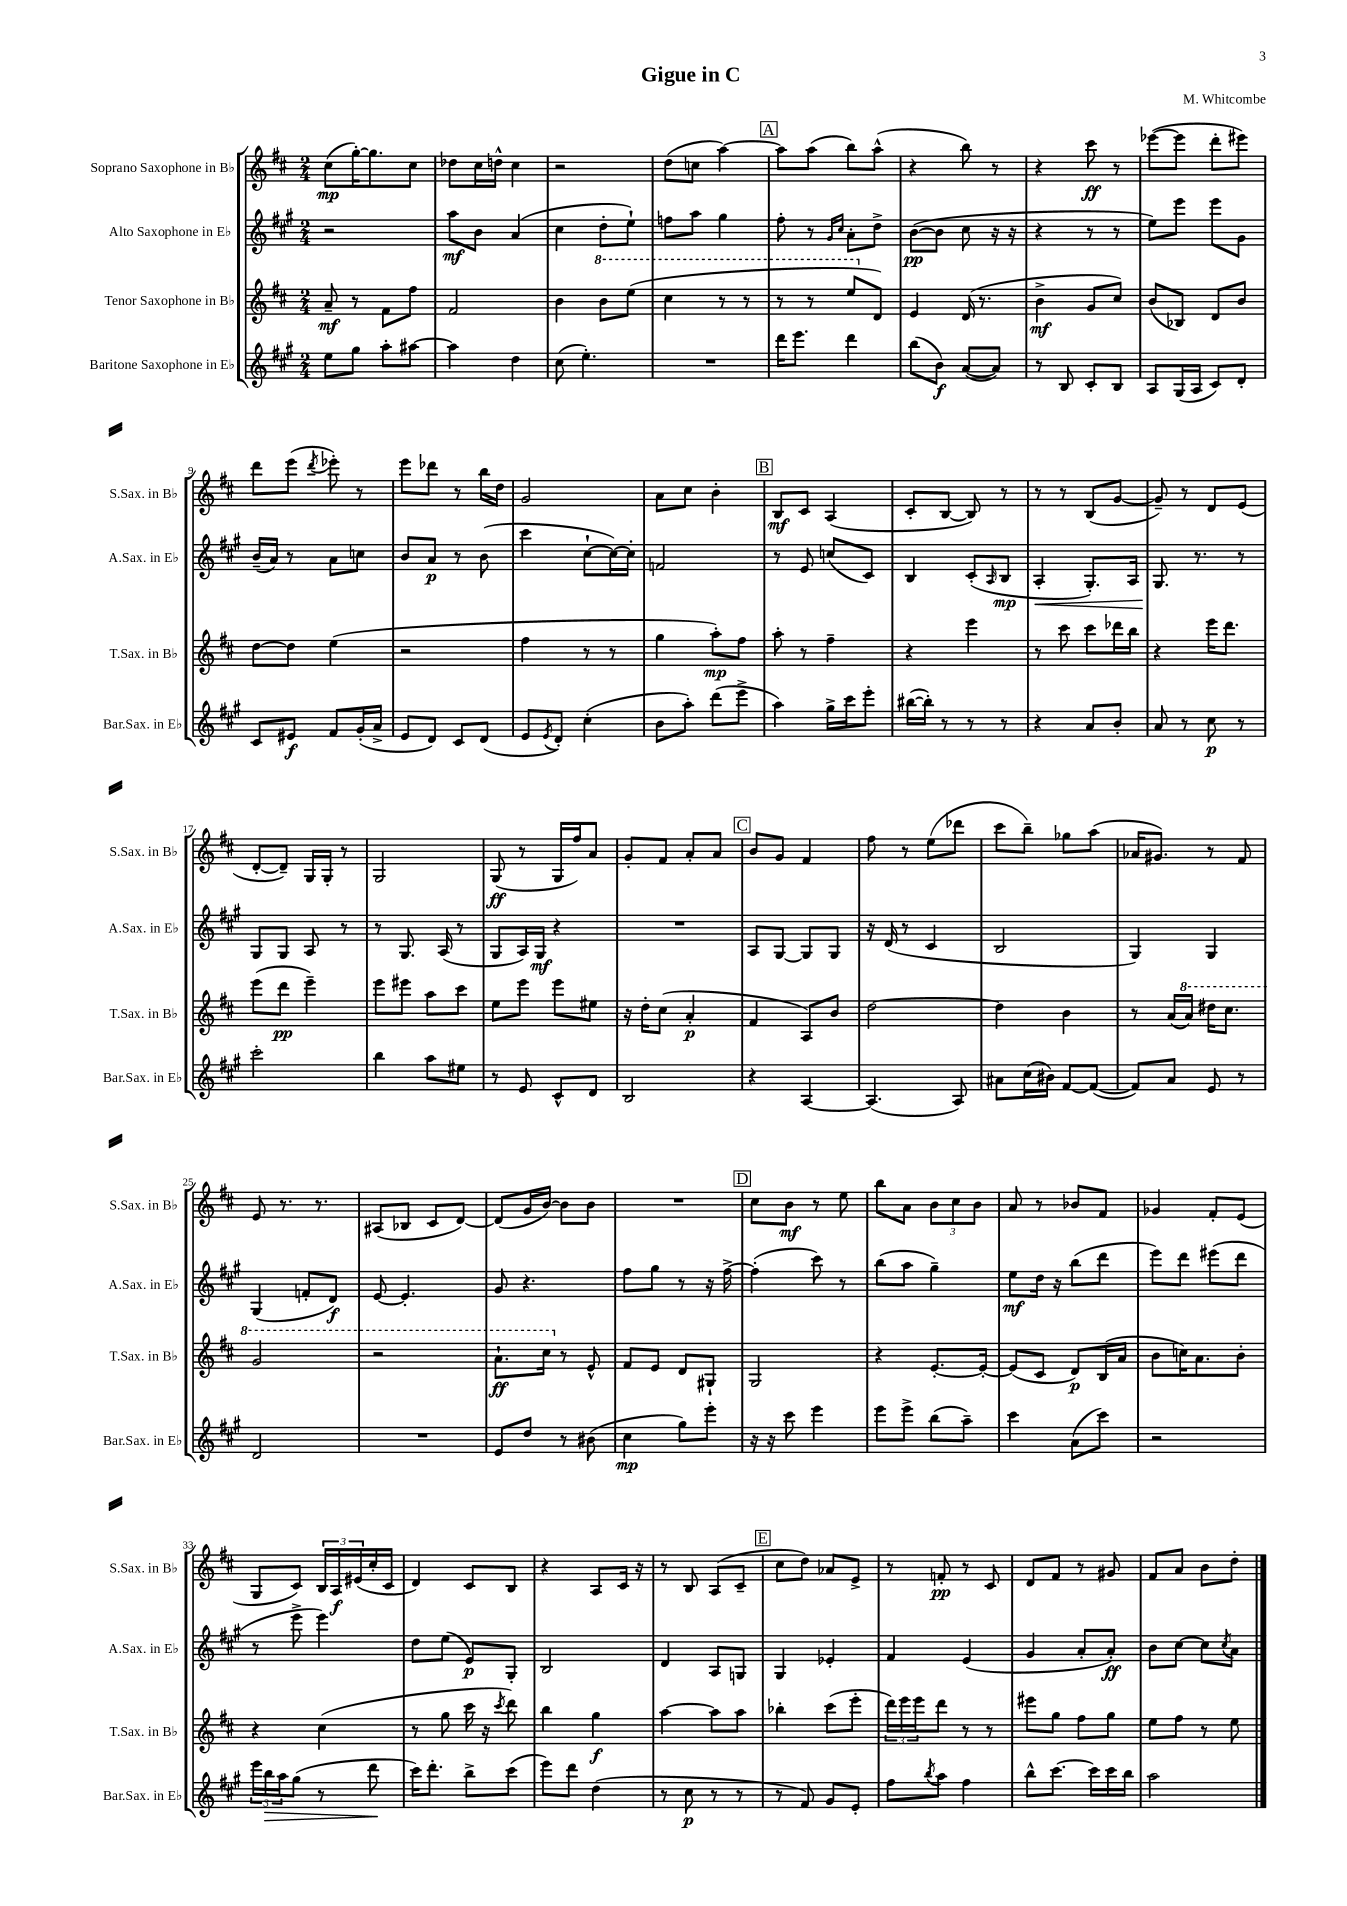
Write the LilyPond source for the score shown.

\header { title = "Gigue in C" composer = "M. Whitcombe" }
<<
\new StaffGroup <<
\new Staff = "s0" \with { instrumentName = "Soprano Saxophone in Bb" shortInstrumentName = "S.Sax. in Bb" } {
    \clef treble \key d \major \numericTimeSignature \time 2/4
    cis''8\mp( g''16~-.) g''8. cis''8 |
    des''8 cis''16 d''16-^ cis''4 |
    r2 |
    d''8( c''8 a''4~) |
    \mark \markup { \box "A" } a''8 a''8( b''8) a''8-^( |
    r4 b''8) r8 |
    r4 cis'''8\ff r8 |
    ees'''8~( ees'''8 d'''8-. eis'''8) |
    d'''8 e'''8( \acciaccatura { d'''8 } ees'''8-.) r8 |
    e'''8 des'''8 r8 b''16 d''16 |
    g'2 |
    a'8 cis''8 b'4-. |
    \mark \markup { \box "B" } b8\mf cis'8 a4( |
    cis'8-. b8~ b8) r8 |
    r8 r8 b8( g'8~ |
    g'8--) r8 d'8 e'8( |
    d'8~-. d'8--) g16 g16-. r8 |
    g2 |
    g8\ff( r8 g16 fis''16) a'8 |
    g'8-. fis'8 a'8-. a'8 |
    \mark \markup { \box "C" } b'8 g'8 fis'4 |
    fis''8 r8 e''8( des'''8 |
    cis'''8 b''8--) ges''8 a''8( |
    aes'16 gis'8.) r8 fis'8 |
    e'8 r8. r8. |
    ais8( bes8 cis'8 d'8~) |
    d'8( g'16 b'16~) b'8 b'8 |
    R2 |
    \mark \markup { \box "D" } cis''8 b'8\mf r8 e''8 |
    b''8 a'8 \tuplet 3/2 { b'8 cis''8 b'8 } |
    a'8 r8 bes'8 fis'8 |
    ges'4 fis'8-. e'8( |
    g8 cis'8) \tuplet 3/2 { b16 a16\f eis'16( } cis''16-. cis'16 |
    d'4) cis'8 b8 |
    r4 a8 cis'16 r16 |
    r8 b8 a8( cis'8-- |
    \mark \markup { \box "E" } cis''8 d''8) aes'8 e'8-> |
    r8 f'8-.\pp r8 cis'8 |
    d'8 fis'8 r8 gis'8 |
    fis'8 a'8 b'8 d''8-. \bar "|." |
}
\new Staff = "s1" \with { instrumentName = "Alto Saxophone in Eb" shortInstrumentName = "A.Sax. in Eb" } {
    \clef treble \key a \major \numericTimeSignature \time 2/4
    r2 |
    a''8\mf b'8 a'4( |
    cis''4 d''8-. e''8-!) |
    f''8 a''8 gis''4 |
    \mark \markup { \box "A" } fis''8-. r8 \grace { gis'16 cis''16 } a'8-. d''8-> |
    b'8~\pp( b'8 cis''8 r16 r16 |
    r4 r8 r8 |
    e''8) e'''8 e'''8 gis'8 |
    b'16--( a'16) r8 a'8 c''8 |
    b'8 a'8\p r8 b'8( |
    cis'''4 cis''8~-! cis''16~) cis''16-. |
    f'2 |
    \mark \markup { \box "B" } r8 e'8 c''8( cis'8) |
    b4 cis'8-.( \grace { a16 } b8\mp |
    a4-.\< gis8.-.) a16 |
    gis8.\! r8. r8 |
    gis8 gis8 a8 r8 |
    r8 gis8. a16( r8 |
    gis8 a16) gis16\mf r4 |
    R2 |
    \mark \markup { \box "C" } a8 gis8~ gis8 gis8 |
    r16 d'16( r8 cis'4 |
    b2 |
    gis4) gis4 |
    gis4( f'8-. d'8\f) |
    e'8~ e'4.-. |
    gis'8 r4. |
    fis''8 gis''8 r8 r16 fis''16~-> |
    \mark \markup { \box "D" } fis''4-.( cis'''8) r8 |
    b''8( a''8 gis''4--) |
    e''8\mf d''16 r16 b''8( d'''8 |
    e'''8) d'''8 eis'''8( d'''8 |
    r8 e'''8-> e'''4) |
    d''8 e''8( e'8\p) gis8-. |
    b2 |
    d'4 a8 g8 |
    \mark \markup { \box "E" } gis4 ees'4-. |
    fis'4 e'4( |
    gis'4 a'8-. a'8-.\ff) |
    b'8 cis''8~ cis''8 \acciaccatura { cis''8 } a'8 \bar "|." |
}
\new Staff = "s2" \with { instrumentName = "Tenor Saxophone in Bb" shortInstrumentName = "T.Sax. in Bb" } {
    \clef treble \key d \major \numericTimeSignature \time 2/4
    a'8--\mf r8 fis'8 fis''8 |
    fis'2 |
    b'4 \ottava #1 b''8 e'''8( |
    cis'''4 r8 r8 |
    \mark \markup { \box "A" } r8 r8 e'''8 \ottava #0 d'8) |
    e'4 d'16( r8. |
    b'4->\mf g'8 cis''8) |
    b'8( bes8) d'8 b'8 |
    d''8~ d''8 e''4( |
    r2 |
    fis''4 r8 r8 |
    g''4 a''8-.\mp) fis''8 |
    \mark \markup { \box "B" } a''8-. r8 fis''4-- |
    r4 e'''4 |
    r8 cis'''8 cis'''8 des'''16 b''16 |
    r4 e'''16 d'''8. |
    e'''8( d'''8\pp e'''4--) |
    e'''8 eis'''8 a''8 cis'''8 |
    e''8 e'''8 e'''8 eis''8 |
    r16 d''16-. cis''8( a'4-.\p |
    \mark \markup { \box "C" } fis'4 a8) b'8 |
    d''2~ |
    d''4 b'4 |
    r8 a'16( \ottava #1 a''16) dis'''16 cis'''8. |
    g''2 |
    r2 |
    a''8.-!\ff cis'''16 \ottava #0 r8 e'8-^ |
    fis'8 e'8 d'8 gis8-! |
    \mark \markup { \box "D" } g2 |
    r4 e'8.~-. e'16~-. |
    e'8( cis'8 d'8\p) b16( a'16 |
    b'8 c''16) a'8. b'8-. |
    r4 cis''4( |
    r8 g''8 cis'''16 r16 \acciaccatura { cis'''8 } d'''8) |
    b''4 g''4\f |
    a''4~ a''8 a''8 |
    \mark \markup { \box "E" } bes''4-. cis'''8( e'''8-. |
    \tuplet 3/2 { d'''16) e'''16 e'''16 } d'''8 r8 r8 |
    eis'''8 g''8 fis''8 g''8 |
    e''8 fis''8 r8 e''8 \bar "|." |
}
\new Staff = "s3" \with { instrumentName = "Baritone Saxophone in Eb" shortInstrumentName = "Bar.Sax. in Eb" } {
    \clef treble \key a \major \numericTimeSignature \time 2/4
    e''8 gis''8 a''8-. ais''8~ |
    ais''4 d''4 |
    cis''8( e''4.-.) |
    R2 |
    \mark \markup { \box "A" } d'''16 e'''8. d'''4 |
    b''8( b'8\f) a'8~( a'8) |
    r8 b8 cis'8-. b8 |
    a8 gis16( a16 cis'8) d'8-. |
    cis'8 eis'8\f fis'8 gis'16-.( a'16-> |
    e'8 d'8) cis'8 d'8( |
    e'8 \acciaccatura { e'8 } d'8-.) cis''4-.( |
    b'8 a''8-.) d'''8( e'''8-> |
    \mark \markup { \box "B" } a''4) gis''16-> cis'''16 e'''8-. |
    bis''16~( bis''16-.) r8 r8 r8 |
    r4 a'8 b'8-. |
    a'8 r8 cis''8\p r8 |
    cis'''2-. |
    b''4 a''8 eis''8 |
    r8 e'8 cis'8-^ d'8 |
    b2 |
    \mark \markup { \box "C" } r4 a4~ |
    a4.( a8) |
    ais'8 cis''16( bis'16) fis'8~ fis'8~( |
    fis'8) a'8 e'8 r8 |
    d'2 |
    R2 |
    e'8 d''8 r8 bis'8( |
    cis''4\mp gis''8) e'''8-. |
    \mark \markup { \box "D" } r16 r16 cis'''8 e'''4 |
    e'''8 e'''8-> b''8( a''8--) |
    cis'''4 a'8( cis'''8) |
    r2 |
    \tuplet 3/2 { e'''16 b''16\> a''16 } gis''8( r8 d'''8\! |
    cis'''16) d'''8.-. b''8-> cis'''8( |
    e'''8) d'''8 d''4( |
    r8 cis''8\p r8 r8 |
    \mark \markup { \box "E" } r8 fis'8) gis'8 e'8-. |
    fis''8 \acciaccatura { b''8 } a''8 fis''4 |
    b''8-^ cis'''8.~ cis'''16 cis'''16 b''16 |
    a''2 \bar "|." |
}
>>
>>
